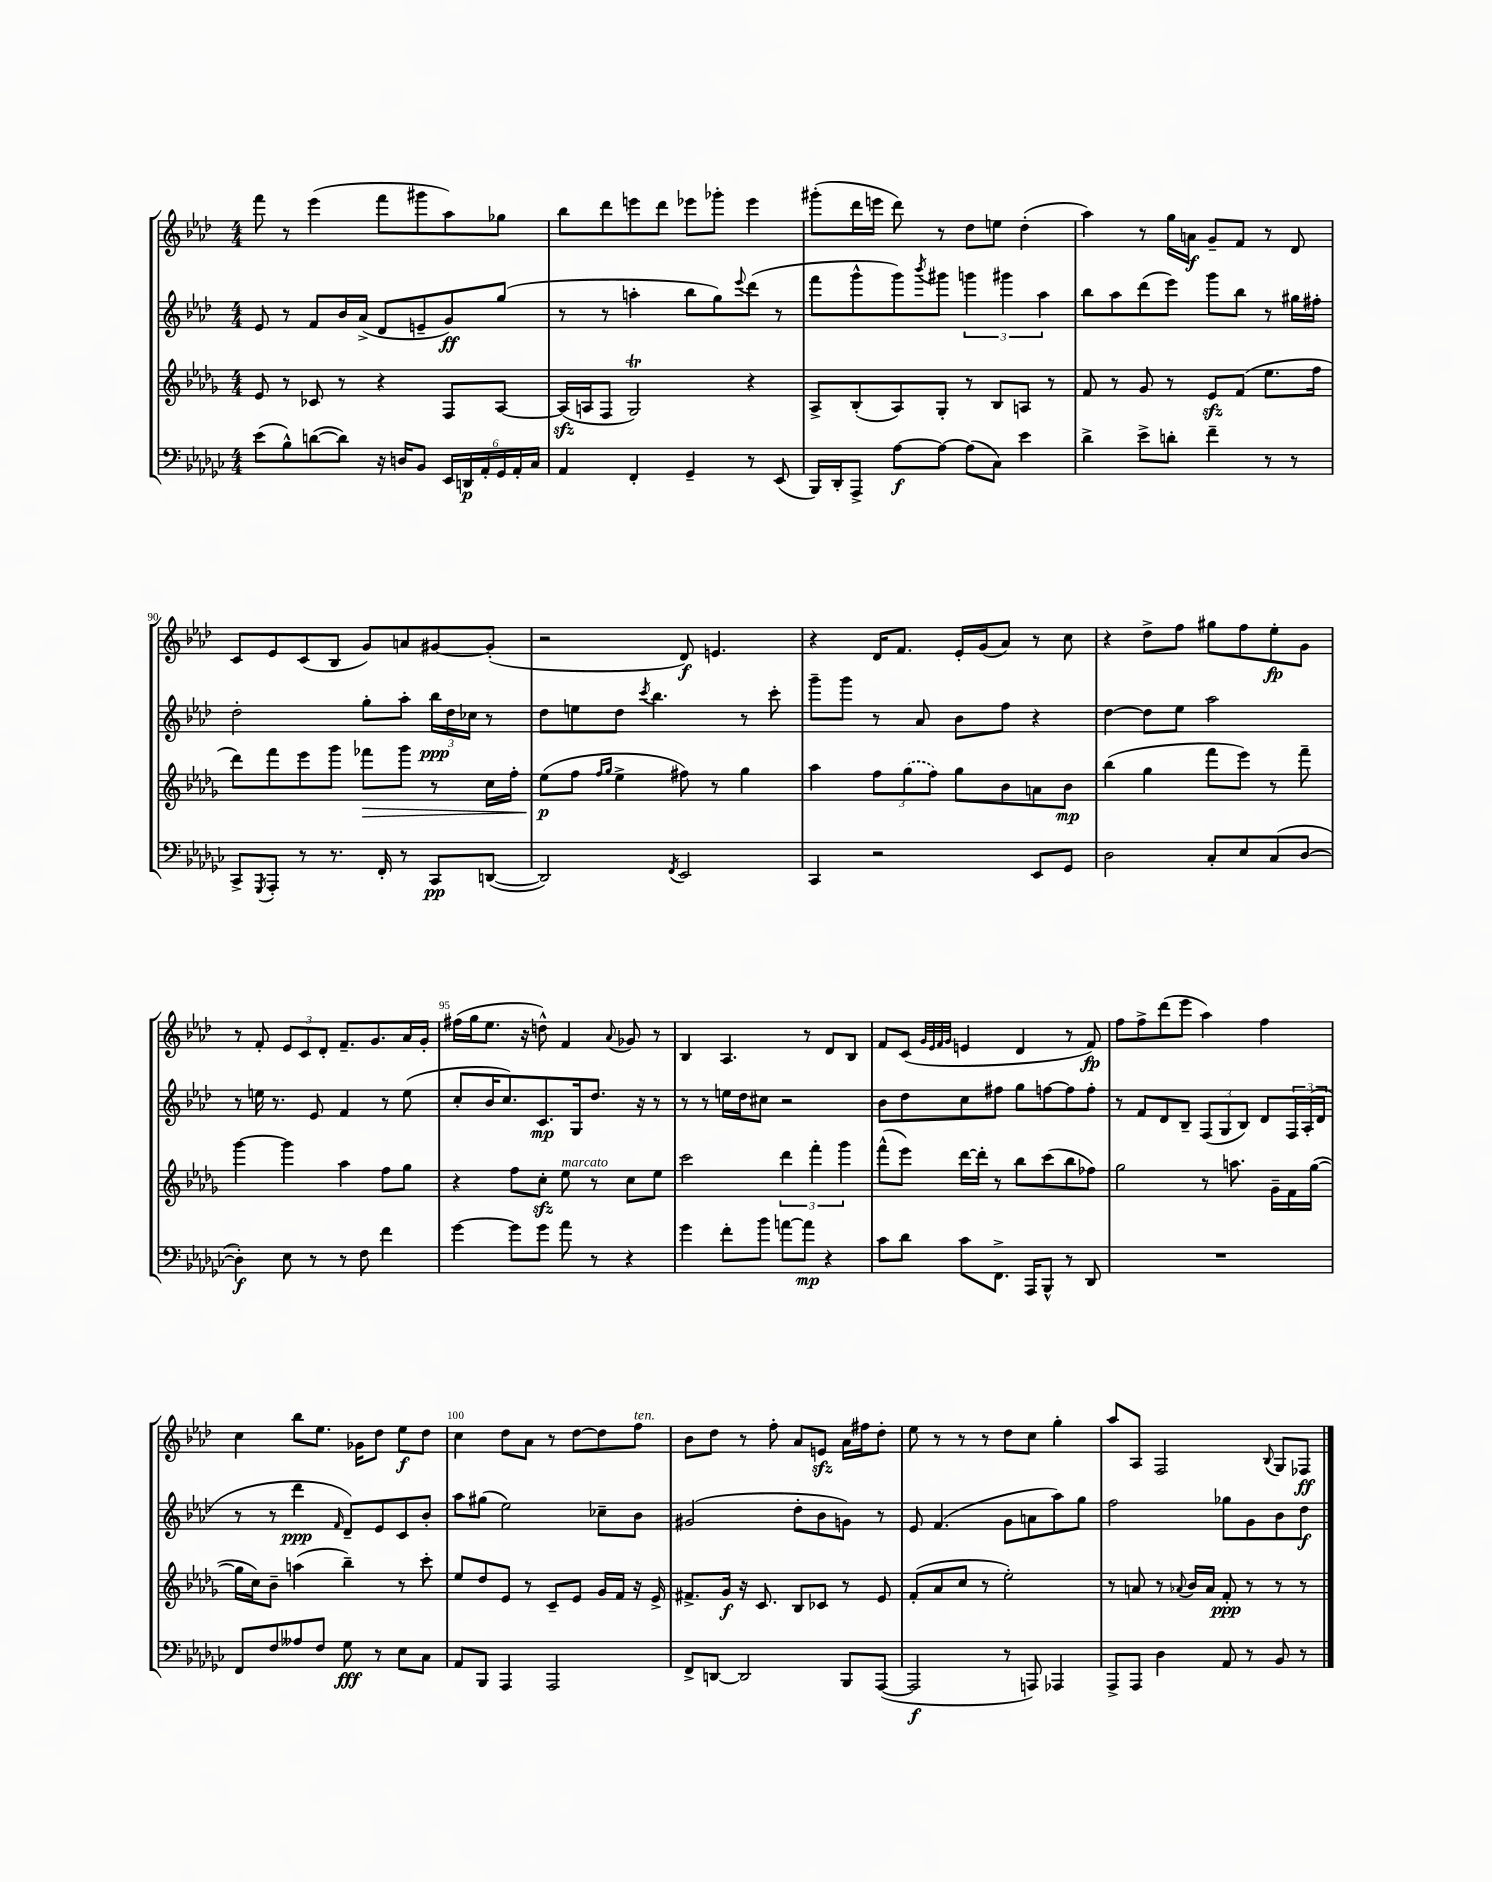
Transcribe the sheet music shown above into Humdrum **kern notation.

**kern	**kern	**kern	**kern
*staff4	*staff3	*staff2	*staff1
*clefF4	*clefG2	*clefG2	*clefG2
*k[b-e-a-d-g-c-]	*k[b-e-a-d-g-]	*k[b-e-a-d-]	*k[b-e-a-d-]
*M4/4	*M4/4	*M4/4	*M4/4
(8e-	8e-	8e-	8fff
8B-^^)	8r	8r	8r
([8d	8c-	8f	(4eee-
8d])	8r	16b-	.
.	.	(16a-^	.
16r	4r	8d-	8fff
16D	.	.	.
8BB-	.	8e~	8ggg#
24EE-	8F	8g)	8aa-)
24DD	.	.	.
24AA-'	.	.	.
24GG-	[8A-	(8gg	8gg-
24AA-'	.	.	.
24C-	.	.	.
=	=	=	=
4AA-	(16A-]	8r	8bb-
.	16A	.	.
.	8F	8r	8ddd-
4FF'	2G-)	4aa'	8eee
.	.	.	8ddd-
4GG-~	.	8bb-	8eee-
.	.	8gg)	8ggg-'
.	.	8qqeee-	.
8r	4r	(8ddd-	4eee-
(8EE-	.	8r	.
=	=	=	=
16BBB-)	8A-^	8fff	(8ggg#'
16DD-'	.	.	.
8AAA-^	(8B-'	8ggg^^	16ddd-
.	.	.	16eee
[8A-	8A-)	8ggg)	8ddd-)
.	.	8qbbb-	.
8A-_	8G-'	8ggg#	8r
(8A-]	8r	6ggg	8dd-
8C-)	8B-	.	8ee
.	.	6ggg#	.
4e-	8A	.	(4dd-'
.	.	6aa-	.
.	8r	.	.
=	=	=	=
4d-^	8f	8bb-	4aa-)
.	8r	8aa-	.
8e-^	8g-	(8ddd-	8r
8d'	8r	8eee-)	16gg
.	.	.	16a
4f~	8e-	8ggg	8g~
.	(8f	8bb-	8f
8r	8.ee-	8r	8r
8r	.	16gg#	8d-
.	16ff	16ff#'	.
=	=	=	=
8CC-^	8ddd-)	2dd-'	8c
8qGGG-	.	.	.
8AAA-'	8fff	.	8e-
8r	8eee-	.	(8c
8.r	8ggg-	.	8B-
.	8fff-	8gg'	8g)
16FF'	.	.	.
8r	8ggg-	8aa-'	8a
8CC-	8r	24bb-	[8g#
.	.	24dd-	.
.	.	24cc-	.
([8DD	16cc	8r	(8g#']
.	16ff'	.	.
=	=	=	=
2DD])	(8ee-	8dd-	2r
.	8ff	8ee	.
.	16qqff	.	.
.	16qqgg-	.	.
.	4ee-^	8dd-	.
.	.	8qccc	.
.	.	4.bb-	.
8qFF	.	.	.
2EE-	8ff#)	.	8d-)
.	8r	.	4.e
.	4gg-	8r	.
.	.	8ccc'	.
=	=	=	=
4CC-	4aa-	8ggg~	4r
.	.	8ggg	.
2r	12ff	8r	16d-
.	.	.	8.f
.	(12gg-	.	.
.	.	8a-	.
.	12ff)	.	.
.	8gg-	8b-	16e-'
.	.	.	(16g
.	8b-	8ff	8a-)
8EE-	8a	4r	8r
8GG-	8b-	.	8cc
=	=	=	=
2D-	(4bb-	[4dd-	4r
.	4gg-	8dd-]	8dd-^
.	.	8ee-	8ff
8C-'	8fff	2aa-	8gg#
8E-	8eee-)	.	8ff
(8C-	8r	.	8ee-'
[8D-	8fff~	.	8g
=	=	=	=
4D-'])	[4ggg-	8r	8r
.	.	16ee	8f'
.	.	8.r	.
8E-	4ggg-]	.	12e-
.	.	.	12c
8r	.	8e-	.
.	.	.	12d-'
8r	4aa-	4f	8.f~
8F	.	.	.
.	.	.	8.g
4f	8ff	8r	.
.	8gg-	(8ee	16a-
.	.	.	16g'
=	=	=	=
[4g-	4r	8cc'	(16ff#
.	.	.	16gg
.	.	16b-	8.ee-
.	.	8.cc)	.
8g-]	8ff	.	.
.	.	.	16r
8g-	8cc'	8.c	8dd^^)
8a-	8ee-	.	4f
.	.	16G	.
8r	8r	8.dd-	.
.	.	.	8qqa-
4r	8cc	.	8g-
.	.	16r	.
.	8ee-	8r	8r
=	=	=	=
4g-	2ccc	8r	4B-
.	.	8r	.
8f'	.	16ee	4.A-
.	.	16dd-	.
8b-	.	8cc#	.
[8a	6ddd-	2r	.
8a]	.	.	8r
.	6fff'	.	.
4r	.	.	8d-
.	6ggg-	.	.
.	.	.	8B-
=	=	=	=
8c-	(8fff^^	8b-	8f
8d-	8eee-)	8dd-	(8c
.	.	.	32qqg
.	.	.	32qqe-
.	.	.	32qqf
.	.	.	32qqg
8c-	[16ddd-	8cc	4e
.	16ddd-']	.	.
8.FF^	8r	8ff#	.
.	8bb-	8gg	4d-
16AAA-	.	.	.
8BBB-^^	(8ccc	[8ff	.
8r	8bb-	8ff]	8r
8DD-	8ff-)	8ff'	8f)
=	=	=	=
1r	2gg-	8r	8ff
.	.	8f	8ff^
.	.	8d-	(8ddd-
.	.	8B-~	8eee-
.	8r	(12F	4aa-)
.	.	12G	.
.	8.aa	.	.
.	.	12B-)	.
.	.	8d-	4ff
.	16g-~	.	.
.	16f	24F	.
.	.	(24A-'	.
.	([16gg-	.	.
.	.	24d-	.
=	=	=	=
8FF	16gg-]	8r	4cc
.	16cc)	.	.
8F	8b-~	8r	.
8A--	(4aa	4ddd-	8bb-
8F	.	.	8.ee-
.	.	16qqf	.
8G-	4bb-~)	8d-~)	.
.	.	.	16g-
8r	.	8e-	8dd-
8E-	8r	8c	8ee-
8C-	8ccc'	8b-'	8dd-
=	=	=	=
8AA-	8ee-	8aa-	4cc
8BBB-	8dd-	(8gg#	.
4AAA-	8e-	2ee-)	8dd-
.	8r	.	8a-
2AAA-	8c~	.	8r
.	8e-	.	[8dd-
.	16g-	8cc-~	8dd-]
.	16f	.	.
.	16r	8b-	8ff
.	16e-^	.	.
=	=	=	=
8FF^	8.f#^	(2g#	8b-
[8DD	.	.	8dd-
.	16g-	.	.
2DD]	16r	.	8r
.	8.c	.	.
.	.	.	8ff'
.	8B-	8dd-'	8a-
.	8c-	8b-	8e
8BBB-	8r	8g)	16a-
.	.	.	16ff#
([8AAA-	8e-	8r	8dd-'
=	=	=	=
2AAA-]	(8f'	8e-	8ee-
.	8a-	(4.f	8r
.	8cc	.	8r
.	8r	.	8r
8r	2ee-')	8g	8dd-
8AAA)	.	8a	8cc
4AAA-	.	8aa-)	4gg'
.	.	8gg	.
=	=	=	=
8AAA-^	8r	2ff	8aa-
8AAA-	8a	.	8A-
4D-	8r	.	2F
.	8qqa-	.	.
.	16b-	.	.
.	16a-	.	.
8AA-	8f'	8gg-	.
8r	8r	8g	.
.	.	.	8qqB-
8BB-	8r	8b-	8G
8r	8r	8dd-	8F-
==	==	==	==
*-	*-	*-	*-
